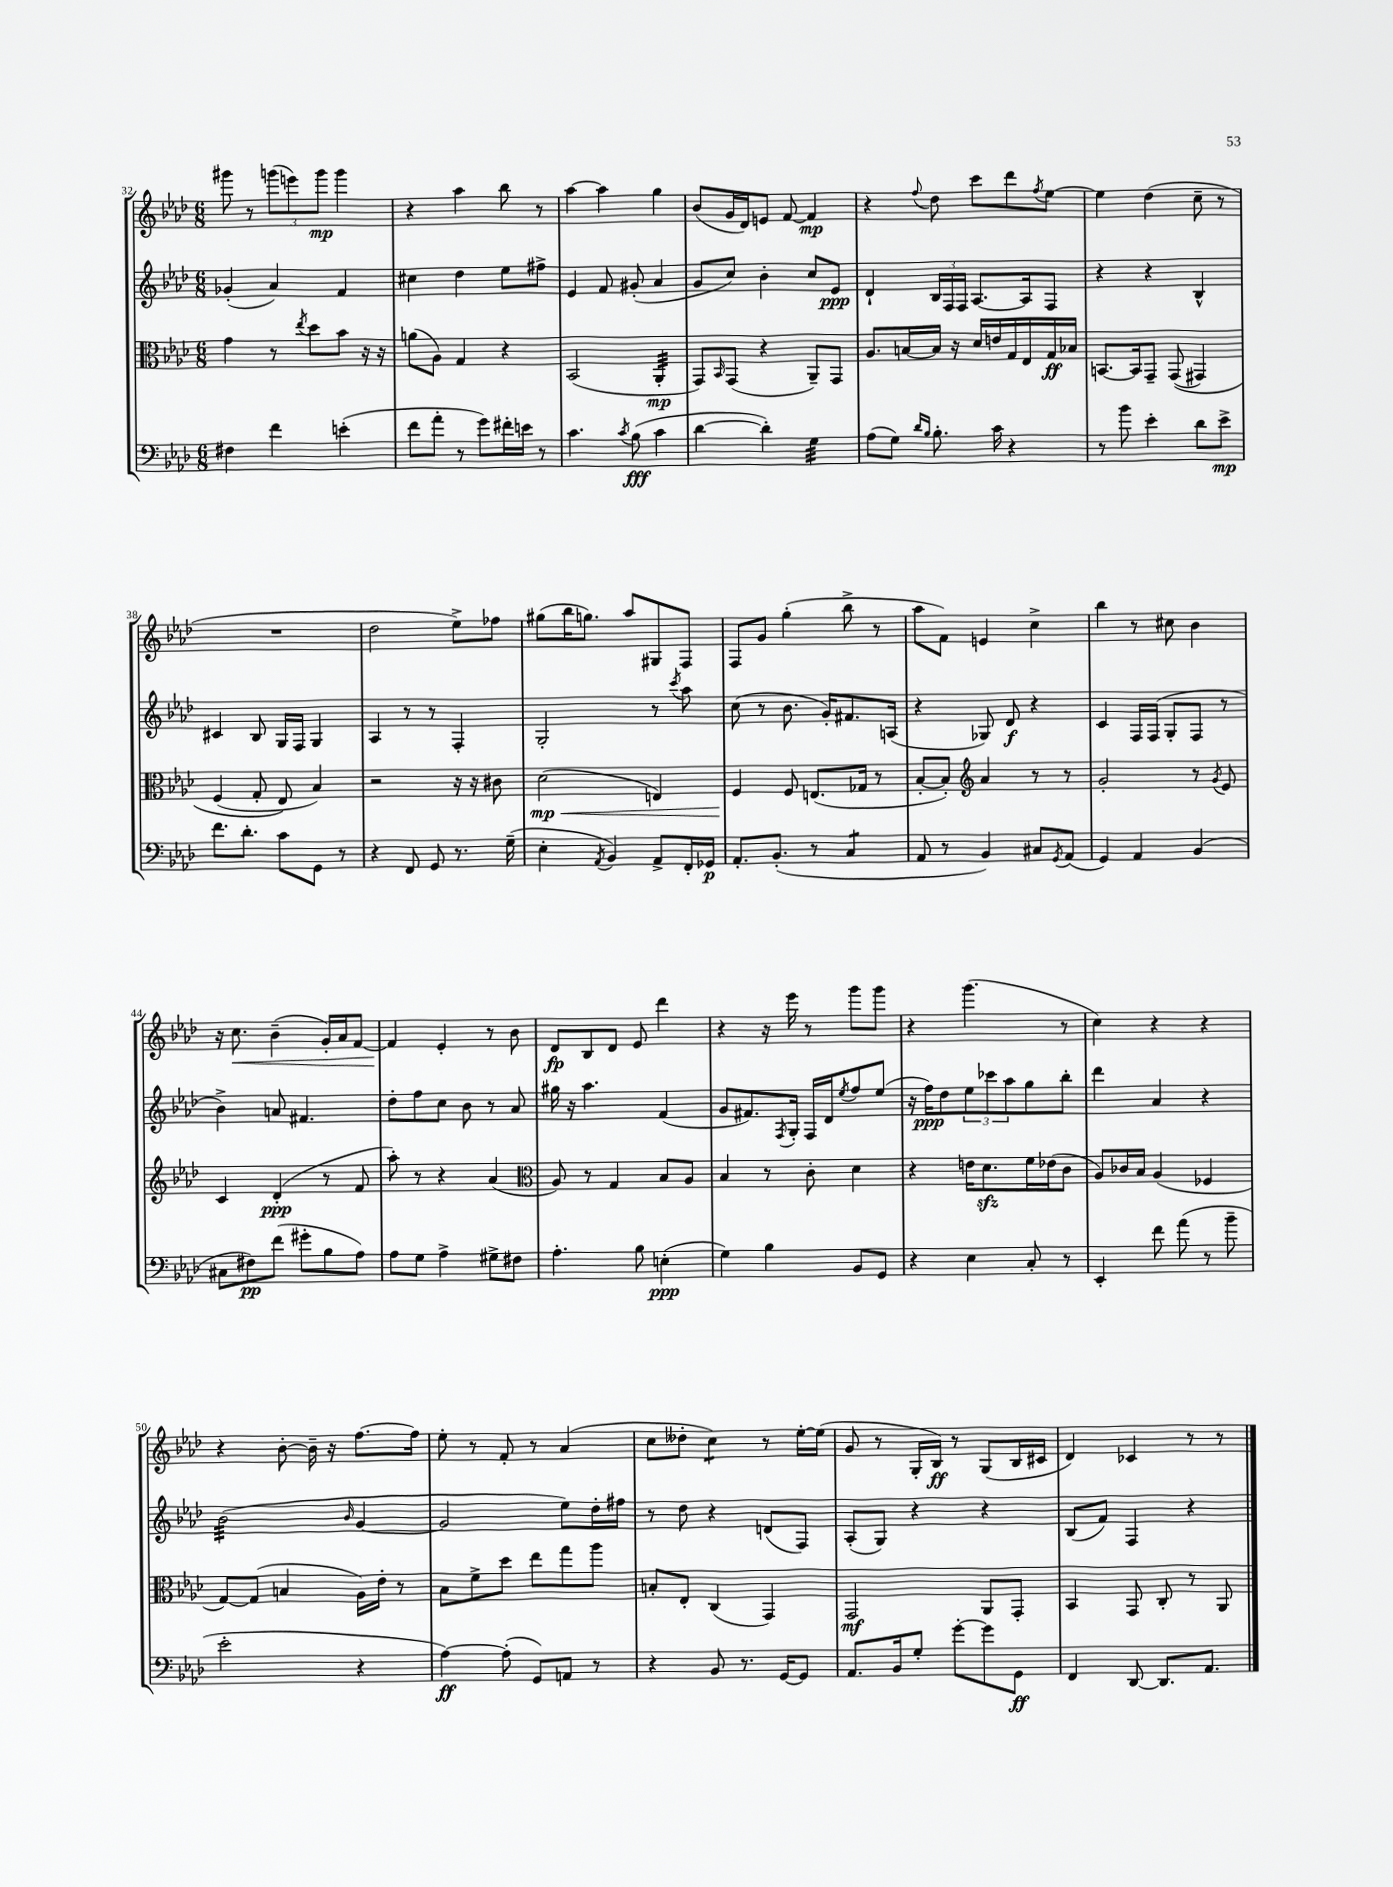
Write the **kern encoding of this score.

**kern	**kern	**kern	**kern
*staff4	*staff3	*staff2	*staff1
*clefF4	*clefC3	*clefG2	*clefG2
*k[b-e-a-d-]	*k[b-e-a-d-]	*k[b-e-a-d-]	*k[b-e-a-d-]
*M6/8	*M6/8	*M6/8	*M6/8
4F#\	4g\	(4g-'/	8ggg#\
.	.	.	8r
4f\	8r	4a-/)	(12ggg\L
.	.	.	12eee\)
.	8qee-/	.	.
.	8dd-\L	.	.
.	.	.	12ggg\J
(4e'\	8b-\J	4f/	4ggg\
.	16r	.	.
.	16r	.	.
=	=	=	=
8f\L	(8a\L	4cc#\	4r
8a-'\J	8A-\J)	.	.
8r	4G/	4dd-\	4aa-\
8g\L)	.	.	.
16f#'\L	4r	8ee-\L	8bb-\
16e\JJ	.	.	.
8r	.	8ff#^\J	8r
=	=	=	=
4.c\	(2BB-/	4e-/	[4aa-\
.	.	8f/	4aa-\]
8qc/	.	.	.
(8B-\	.	(8g#'/	.
4c\	4AA-'/	4a-/	4gg\
=	=	=	=
[4d-\	8GG/L)	8g/L	(8b-/L
.	16qqBB-/	.	.
.	(8GG/J	8cc/J)	16g/L
.	.	.	16d-/J)
4d-'\])	4r	4b-'\	8e/J
.	.	.	[8f/
4G\	8AA-~/L)	8cc/L	4f/]
.	8GG/J	8e-/J	.
=	=	=	=
(8A-\L	8.A-/L	4d-`/	4r
8G\J)	.	.	.
.	[16B/L	.	.
16qqd-/LL	.	.	.
16qqB-/JJ	.	.	8qqff/
8.B-'\	16B/]JJ	24B-/LL	8dd-\
.	.	24F/	.
.	16r	.	.
.	.	24F/JJ	.
.	16d-/LL	[8.A-/L	8ccc\L
16c\	16e/	.	.
4r	16G/	.	8ddd-\
.	16E-/	16A-/]k	.
.	.	.	8qff/
.	16G/	8F/J	[8ee-\J
.	16B-/JJ	.	.
=	=	=	=
8r	[8.BB/L	4r	4ee-\]
8b-\	.	.	.
.	16BB/]k	.	.
4e-'\	8GG~/J	4r	(4dd-\
.	&((8GG/	.	.
8d-\L	4GG#/)	4B-^^/	8cc~\
8e-^\J	.	.	8r
=	=	=	=
8.f\L	(4F/	4c#/	2.r
8.d-'\J	.	.	.
.	8G'/	8B-/	.
8c\L	8E-/&)	16G/LL	.
.	.	16F/JJ	.
8GG\J	4B-/)	4G/	.
8r	.	.	.
=	=	=	=
4r	2r	4A-/	2dd-\
8FF/	.	8r	.
8GG/	.	8r	.
8.r	16r	4F'/	8ee-^\L)
.	16r	.	.
.	8c#\	.	8ff-\J
(16G~\	.	.	.
=	=	=	=
4E-'\	(2d-\	2G'/	(8gg#\L
.	.	.	16bb-\K
.	.	.	8.gg\J)
8qAA-/	.	.	.
4BB-/)	.	.	.
.	.	.	8aa-/L
8AA-^/L	4E/)	8r	8G#/
.	.	8qccc/	.
16FF'/L	.	8aa-\	8F/J
16GG-/JJ	.	.	.
=	=	=	=
8.AA-'/L	4F/	(8cc\	8F/L
.	.	8r	8g/J
(8.BB-'/J	.	.	.
.	8F/	8.b-\	(4gg'\
8r	(8.E/L	.	.
.	.	16g'/LK)	.
4C/	.	8.f#/	8bb-^\
.	16G-/Jk	.	.
.	8r	.	8r
.	.	(16A/Jk	.
=	=	=	=
8AA-/	[8B-'/L	4r	8aa-\L
8r	8B-'/]J)	.	8f\J)
*	*clefG2	*	*
4BB-/)	4a-/	8G-/)	4e/
.	.	8d-/	.
8C#/L	8r	4r	4cc^\
8qGG/	.	.	.
(8AA-/J	8r	.	.
=	=	=	=
4GG/)	2g'/	4c/	4bb-\
4AA-/	.	16F/LL	8r
.	.	(16F/JJ	.
.	.	8G'/L	8cc#\
(4BB-/	8r	8F/J	4b-\
.	8qg/	.	.
.	8e-/	8r	.
=	=	=	=
8C#\L	4c/	4b-^\)	16r
.	.	.	8.cc\
8F#\)	.	.	.
(8f\J	(4d-'/	8a/	(4b-~\
8g#'\L	.	4.f#/	.
8B-\	8r	.	16g'/LL)
.	.	.	16a-/J
8A-\J)	8f/	.	[8f/J
=	=	=	=
8A-\L	8aa-'\)	8dd-'\L	4f/]
8G\J	8r	8ff\	.
4A-^\	4r	8cc\J	4e-'/
.	.	8b-\	.
8G#^\L	(4a-/	8r	8r
8F#\J	.	8a-/	8b-\
=	=	=	=
*	*clefC3	*	*
4.A-'\	8A-/)	16gg#\	8d-/L
.	.	16r	.
.	8r	4.aa-\	8B-/
.	4G/	.	8d-/J
8B-\	.	.	8e-/
(4E'\	8B-/L	(4f/	4ddd-\
.	8A-/J	.	.
=	=	=	=
4G\)	4B-/	8g/L	4r
.	.	8.f#/)	.
4B-\	8r	.	16r
.	.	8qF/	.
.	.	16G'/Jk	16eee-\
.	8c'\	16F/LL	8r
.	.	16d-/J	.
.	.	8qee-/	.
8BB-/L	4d-\	8ff/	8ggg\L
8GG/J	.	(8ee-/J	8ggg\J
=	=	=	=
4r	4r	16r	4r
.	.	16ff\LK)	.
.	.	8dd-\	.
4E-\	16e\LK	12ee-\	(4.ggg\
.	8.d-\	.	.
.	.	12ccc-\	.
.	.	12aa-\	.
8C'/	16f\L	8gg\	.
.	(16e-\J	.	.
8r	8c\J	8bb-'\J	8r
=	=	=	=
4EE-'/	8A-/L)	4ddd-\	4cc\)
.	16c-/L	.	.
.	16B-/JJ	.	.
8f\	(4A-/	4a-/	4r
(8a-\	.	.	.
8r	4F-/	4r	4r
8b-~\	.	.	.
=	=	=	=
2e-'\	[8G/L)	(2b-\	4r
.	(8G/]J	.	.
.	4B/	.	[8b-'\
.	.	.	16b-~\]
.	.	.	16r
.	.	16qqb-/	.
4r	16A-\LL)	[4g/	[8.ff\L
.	16e-'\JJ	.	.
.	8r	.	.
.	.	.	16ff\]Jk
=	=	=	=
[4A-\)	8B-\L	2g/]	8ee-'\
.	8f^\	.	8r
(8A-'\]	8dd-\J	.	8f'/
8GG/L)	8ee-\L	.	8r
8AA/J	8gg\	8ee-\L)	(4a-/
8r	8aa-\J	16dd-'\L	.
.	.	16ff#\JJ	.
=	=	=	=
4r	8B'/L	8r	8cc\L
.	8E-'/J	8dd-\	8dd--'\J
8BB-/	(4C/	4r	4cc\)
8.r	.	.	.
.	4GG/)	(8d/L	8r
[16GG/LK	.	.	.
8GG/]J	.	8F/J)	[16ee-'\LL
.	.	.	(16ee-\]JJ
=	=	=	=
8.AA-/L	2GG/	(8A-'/L	8g/
.	.	8G/J)	8r
16BB-/k	.	.	.
8G'/J	.	4r	16G'/LL
.	.	.	16B-/JJ)
[8g'\L	.	.	8r
8g\]	8AA-/L	4r	(8G/L
8GG\J	8GG'/J	.	16B-/L
.	.	.	16c#/JJ
=	=	=	=
4FF/	4BB-/	(8B-/L	4d-/)
.	.	8f/J)	.
[8DD-/	8GG/	4F/	4c-/
8.DD-/]L	8C'/	.	.
.	8r	4r	8r
8.AA-/J	.	.	.
.	8AA-/	.	8r
==	==	==	==
*-	*-	*-	*-
